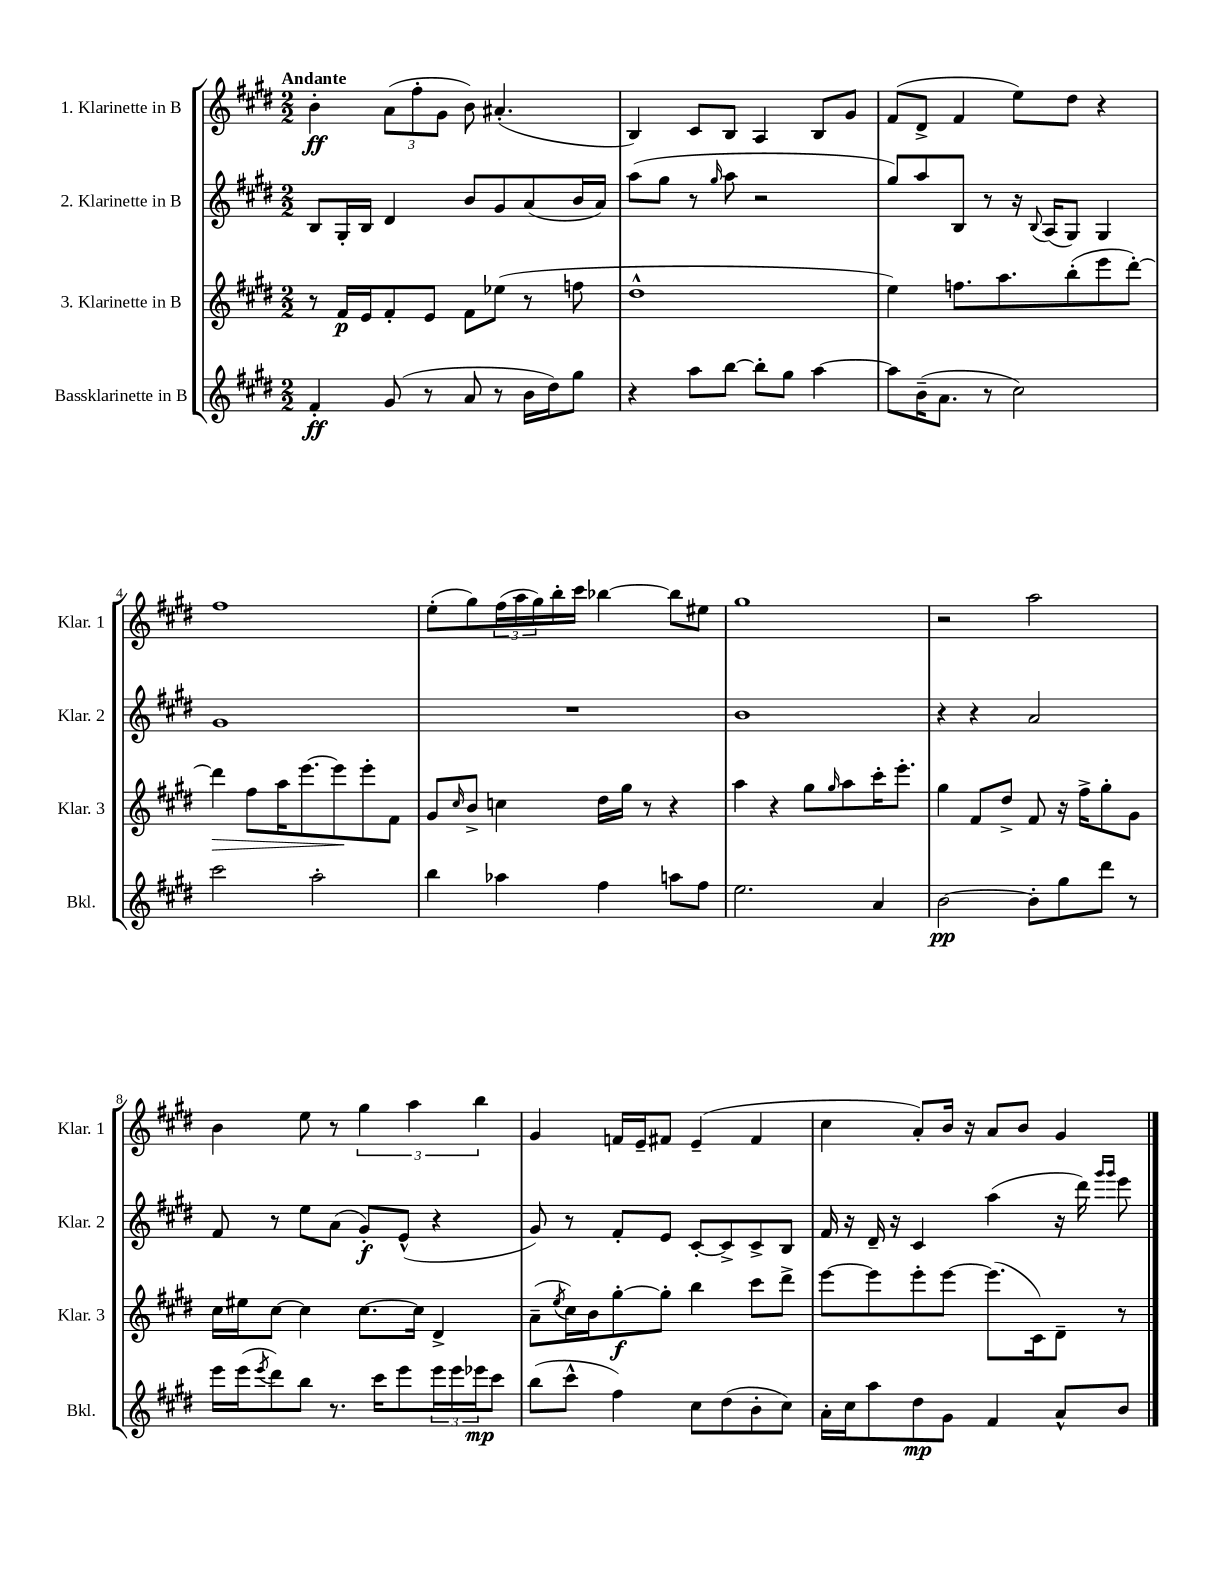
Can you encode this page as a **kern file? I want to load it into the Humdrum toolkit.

**kern	**kern	**kern	**kern
*staff4	*staff3	*staff2	*staff1
*clefG2	*clefG2	*clefG2	*clefG2
*k[f#c#g#d#]	*k[f#c#g#d#]	*k[f#c#g#d#]	*k[f#c#g#d#]
*M2/2	*M2/2	*M2/2	*M2/2
4f#'	8r	8B	4b'
.	16f#	16G#'	.
.	16e	16B	.
(8g#	8f#'	4d#	(12a
.	.	.	12ff#'
8r	8e	.	.
.	.	.	12g#
8a	8f#	8b	8b)
8r	(8ee-	8g#	(4.a#'
16b	8r	(8a	.
16dd#)	.	.	.
8gg#	8ff	16b	.
.	.	16a)	.
=	=	=	=
4r	1dd#^^	(8aa	4B)
.	.	8gg#	.
8aa	.	8r	8c#
.	.	16qqgg#	.
[8bb	.	8aa	8B
8bb']	.	2r	4A
8gg#	.	.	.
[4aa	.	.	8B
.	.	.	8g#
=	=	=	=
8aa]	4ee)	8gg#)	(8f#
(16b~	.	8aa	8d#^
8.a	.	.	.
.	8.ff	8B	4f#
8r	.	8r	.
.	8.aa	.	.
2cc#)	.	16r	8ee)
.	.	8qqB	.
.	.	(16A	.
.	(8bb'	8G#)	8dd#
.	8eee	4G#	4r
.	[8ddd#')	.	.
=	=	=	=
2ccc#	4ddd#]	1g#	1ff#
.	8ff#	.	.
.	16aa	.	.
.	[8.eee	.	.
2aa'	.	.	.
.	8eee]	.	.
.	8eee'	.	.
.	8f#	.	.
=	=	=	=
4bb	8g#	1r	(8ee'
.	16qqcc#	.	.
.	8b^	.	8gg#)
4aa-	4cc	.	(24ff#
.	.	.	24aa
.	.	.	24gg#)
.	.	.	16bb'
.	.	.	16ccc#
4ff#	16dd#	.	[4bb-
.	16gg#	.	.
.	8r	.	.
8aa	4r	.	8bb-]
8ff#	.	.	8ee#
=	=	=	=
2.ee	4aa	1b	1gg#
.	4r	.	.
.	8gg#	.	.
.	16qqgg#	.	.
.	8aa	.	.
4a	16ccc#'	.	.
.	8.eee'	.	.
=	=	=	=
[2b	4gg#	4r	2r
.	8f#	4r	.
.	8dd#^	.	.
8b']	8f#	2a	2aa
8gg#	16r	.	.
.	16ff#^	.	.
8ddd#	8gg#'	.	.
8r	8g#	.	.
=	=	=	=
16eee	16cc#	8f#	4b
(16eee	16ee#	.	.
8qeee	.	.	.
8ddd#)	[8cc#	8r	.
8bb	4cc#]	8ee	8ee
8.r	.	(8a	8r
.	[8.cc#	8g#')	6gg#
16ccc#	.	.	.
8eee	.	(8e^^	.
.	.	.	6aa
.	16cc#]	.	.
24eee	4d#^	4r	.
24eee	.	.	.
24eee-	.	.	6bb
8ccc#	.	.	.
=	=	=	=
(8bb	(8a~	8g#)	4g#
.	8qee	.	.
8ccc#^^	16cc#)	8r	.
.	16b	.	.
4ff#)	[8gg#'	8f#'	16f
.	.	.	16e~
.	8gg#']	8e	8f#
8cc#	4bb	[8c#'	(4e~
(8dd#	.	8c#^]	.
8b'	8ccc#	8c#^	4f#
8cc#)	8ddd#^	8B	.
=	=	=	=
16a'	[8eee	16f#	4cc#
16cc#	.	16r	.
8aa	8eee]	16d#~	.
.	.	16r	.
8dd#	8eee'	4c#	8a')
8g#	[8eee	.	16b
.	.	.	16r
4f#	(8.eee]	(4aa	8a
.	.	.	8b
.	16c#)	.	.
8a^^	8d#~	16r	4g#
.	.	16ddd#)	.
.	.	16qqggg#	.
.	.	16qqggg#	.
8b	8r	8eee	.
==	==	==	==
*-	*-	*-	*-
